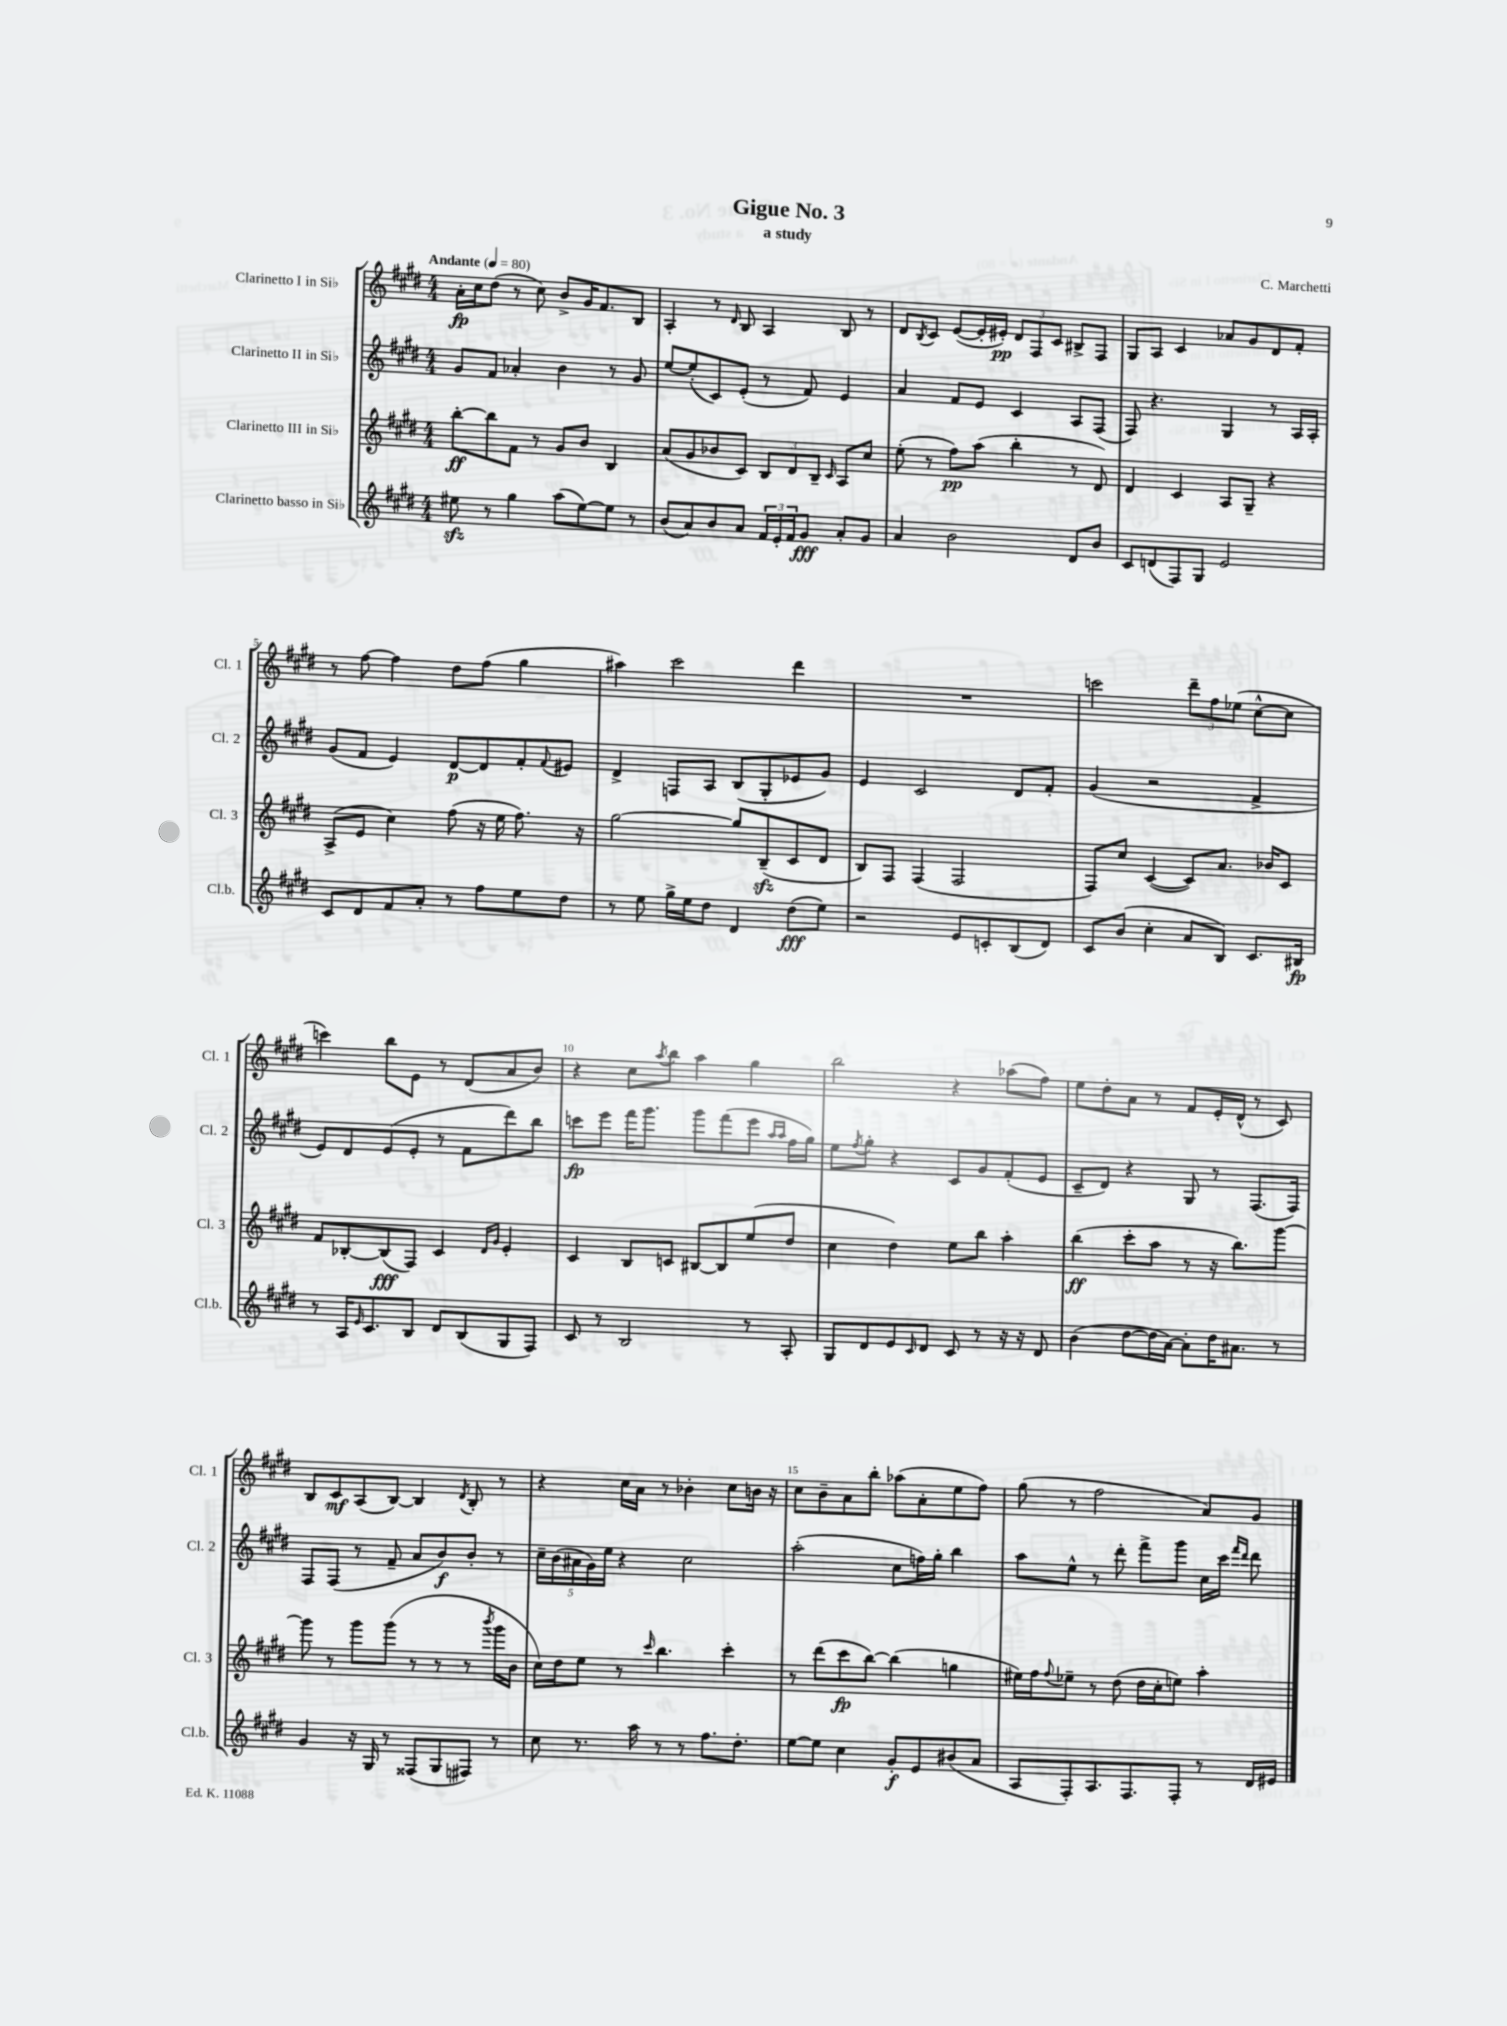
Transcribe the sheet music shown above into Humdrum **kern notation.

**kern	**kern	**kern	**kern
*staff4	*staff3	*staff2	*staff1
*clefG2	*clefG2	*clefG2	*clefG2
*k[f#c#g#d#]	*k[f#c#g#d#]	*k[f#c#g#d#]	*k[f#c#g#d#]
*M4/4	*M4/4	*M4/4	*M4/4
*MM80	*MM80	*MM80	*MM80
8ee#	[8bb'	8g#	16a'
.	.	.	16cc#
8r	8bb]	8f#	(8dd#
4gg#	8f#	4a-'	8r
.	8r	.	8cc#)
(8aa	8g#	4b	8b^
[8ee#)	8b	.	16g#
.	.	.	8.f#
8ee#]	4B	8r	.
8r	.	8g#	8B
=	=	=	=
(8b	(8a	[8ee	4A'
8a)	8g#	(8ee']	.
8b	8b-	8c#)	8r
.	.	.	16qqd#
8a	8c#)	(8e'	8B
24f#	12B	8r	4A
24e'	.	.	.
24f#	12d#	.	.
8g#	.	8f#)	.
.	12B~	.	.
.	16qqc#	.	.
8a'	8A	4e	8B
8g#	8cc#	.	8r
=	=	=	=
4a	(8ee'	4a	8d#
.	.	.	8qB
.	8r	.	8c#
2b	8ff#)	8f#	([8e
.	(8aa	8e	16e']
.	.	.	16e#')
.	4bb'	4c#	12d#
.	.	.	12F#
.	.	.	12c#
8d#	8r	8A	8B#^
8b	8d#)	(8F#	8F#
=	=	=	=
8c#	4d#	8F#)	8G#
(8d	.	4.r	8A
8F#)	4c#	.	4c#
8G#	.	.	.
2e	8A	4G#	8a-
.	8G#~	.	8g#
.	4r	8r	8d#
.	.	16A	8f#'
.	.	16A'	.
=	=	=	=
8c#	(8A^	(8g#	8r
8d#	8e	8f#	[8ff#
8f#	4cc#)	4e)	4ff#]
8a'	.	.	.
8r	(8ff#	[8d#	8dd#
8ff#	16r	8d#]	(8ff#
.	16ee	.	.
8ee	8.ff#)	8f#'	4gg#
.	.	8qqf#	.
8dd#	.	8e#	.
.	16r	.	.
=	=	=	=
8r	[2gg#	4d#^	4aa#)
8ee	.	.	.
16gg#^	.	8F	2ccc#
16ee	.	.	.
8dd#	.	8A	.
4d#	8gg#]	(8B	.
.	(8B~	8G#'	.
(8dd#	8c#	8e-	4ddd#
8ee)	8d#	8g#)	.
=	=	=	=
2r	8B)	4e	1r
.	8F#	.	.
.	(4F#	2c#	.
8e	2F#	.	.
8c'	.	.	.
(8B	.	8d#	.
8d#)	.	8f#'	.
=	=	=	=
8c#	8F#)	(4g#	2ccc
(8b	8cc#	.	.
4cc#'	([4c#	2r	.
8a	8c#])	.	12ddd#~
.	.	.	12ff#
8B)	8.a	.	.
.	.	.	(12ee-
8.c#	.	4f#^	[8cc#^^
.	16b-	.	.
.	8c#	.	8cc#]
16B#	.	.	.
=	=	=	=
8r	8f#	8e)	4ccc)
16A	[8B-'	8d#	.
16qqe	.	.	.
8.c#	.	.	.
.	(8B-]	(8e	8bb
8B	8F#)	8e'	8e
8d#	4c#	8r	8r
(8B	.	8f#	(8d#
.	16qqd#	.	.
.	16qqg#	.	.
8G#	4e'	8ddd#)	8a
8F#)	.	8bb	8b)
=	=	=	=
8c#	4c#	8ccc	4r
8r	.	8eee	.
2B	8B	16fff#	8cc#
.	.	8.ggg#	.
.	.	.	8qaa
.	8c	.	8bb
.	[8B#	8ggg#	4aa
.	8B#]	(8fff#	.
8r	(8ee	8eee	4gg#
.	.	16qqaa	.
.	.	16qqaa	.
8A'	8dd#	16ff#	.
.	.	16gg#)	.
=	=	=	=
8G#	4cc#	8ee	2bb
.	.	8qff#	.
8d#	.	8gg#'	.
8e	4dd#)	4r	.
16qqc#	.	.	.
8d#	.	.	.
8c#	8ee	8c#	4r
8r	8bb	8g#	.
16r	4aa'	(8f#'	(8aa-
16r	.	.	.
8d#	.	8e	8ff#)
=	=	=	=
(4b	(4bb	8c#~	8ee
.	.	8d#)	8dd#'
[8dd#	8ccc#'	4r	8a
16dd#]	8aa	.	8r
[16a)	.	.	.
8a']	8r	8G#	8f#
16dd#	16r	8r	16e'
8.a#	8.bb)	.	(16d#^^
.	.	(8.F#	8r
8r	[8ggg#	.	8c#)
.	.	16F#)	.
=	=	=	=
4g#	8ggg#]	8F#	8B
.	8r	(8F#	8c#
16r	8ggg#	8r	(8A
16G#	.	.	.
8r	(8ggg#	8f#~	[8B)
(8F##	8r	8a	4B]
8G#	8r	8b)	.
.	.	.	8qd#
8F#)	8r	8b'	8B'
.	8qbbb	.	.
8r	16ggg#	8r	8r
.	16b	.	.
=	=	=	=
8cc#	16cc#)	20cc#~	4r
.	.	(20b	.
.	16dd#	.	.
.	.	20a#	.
8.r	8ee	.	.
.	.	20g#)	.
.	.	20ee	.
.	8r	4r	16cc#
16aa	.	.	16a
.	16qqccc#	.	.
8r	4.bb	.	8r
8r	.	2cc#	4b-'
8.ff#	.	.	.
.	4ccc#'	.	8cc#
8.dd#'	.	.	.
.	.	.	16b
.	.	.	16r
=	=	=	=
[8ee	8r	(2aa'	8cc#
8ee]	(8ddd#	.	8b~
4cc#	8ccc#	.	8a
.	[8bb)	.	8bb'
8g#'	(4bb]	8cc#	(8aa-
8e	.	16ff)	8a'
.	.	16gg#'	.
(8b#	4gg	4bb	8ee
8a	.	.	8ff#)
=	=	=	=
8A	16ee#)	8aa	(8gg#
.	16ff#	.	.
.	8qqff#	.	.
8F#')	8ee-~	8ee^^	8r
8.A	8r	8r	2ff#
.	(8dd#	8ddd#'	.
8.F#	.	.	.
.	16dd#	8fff#^	.
.	16cc#'	.	.
8F#'	8ee)	8ggg#	.
8r	4aa'	16cc#	8a)
.	.	16ccc#	.
.	.	16qqfff#	.
.	.	16qqddd#	.
16d#	.	8ddd#	8g#
16e#	.	.	.
==	==	==	==
*-	*-	*-	*-
